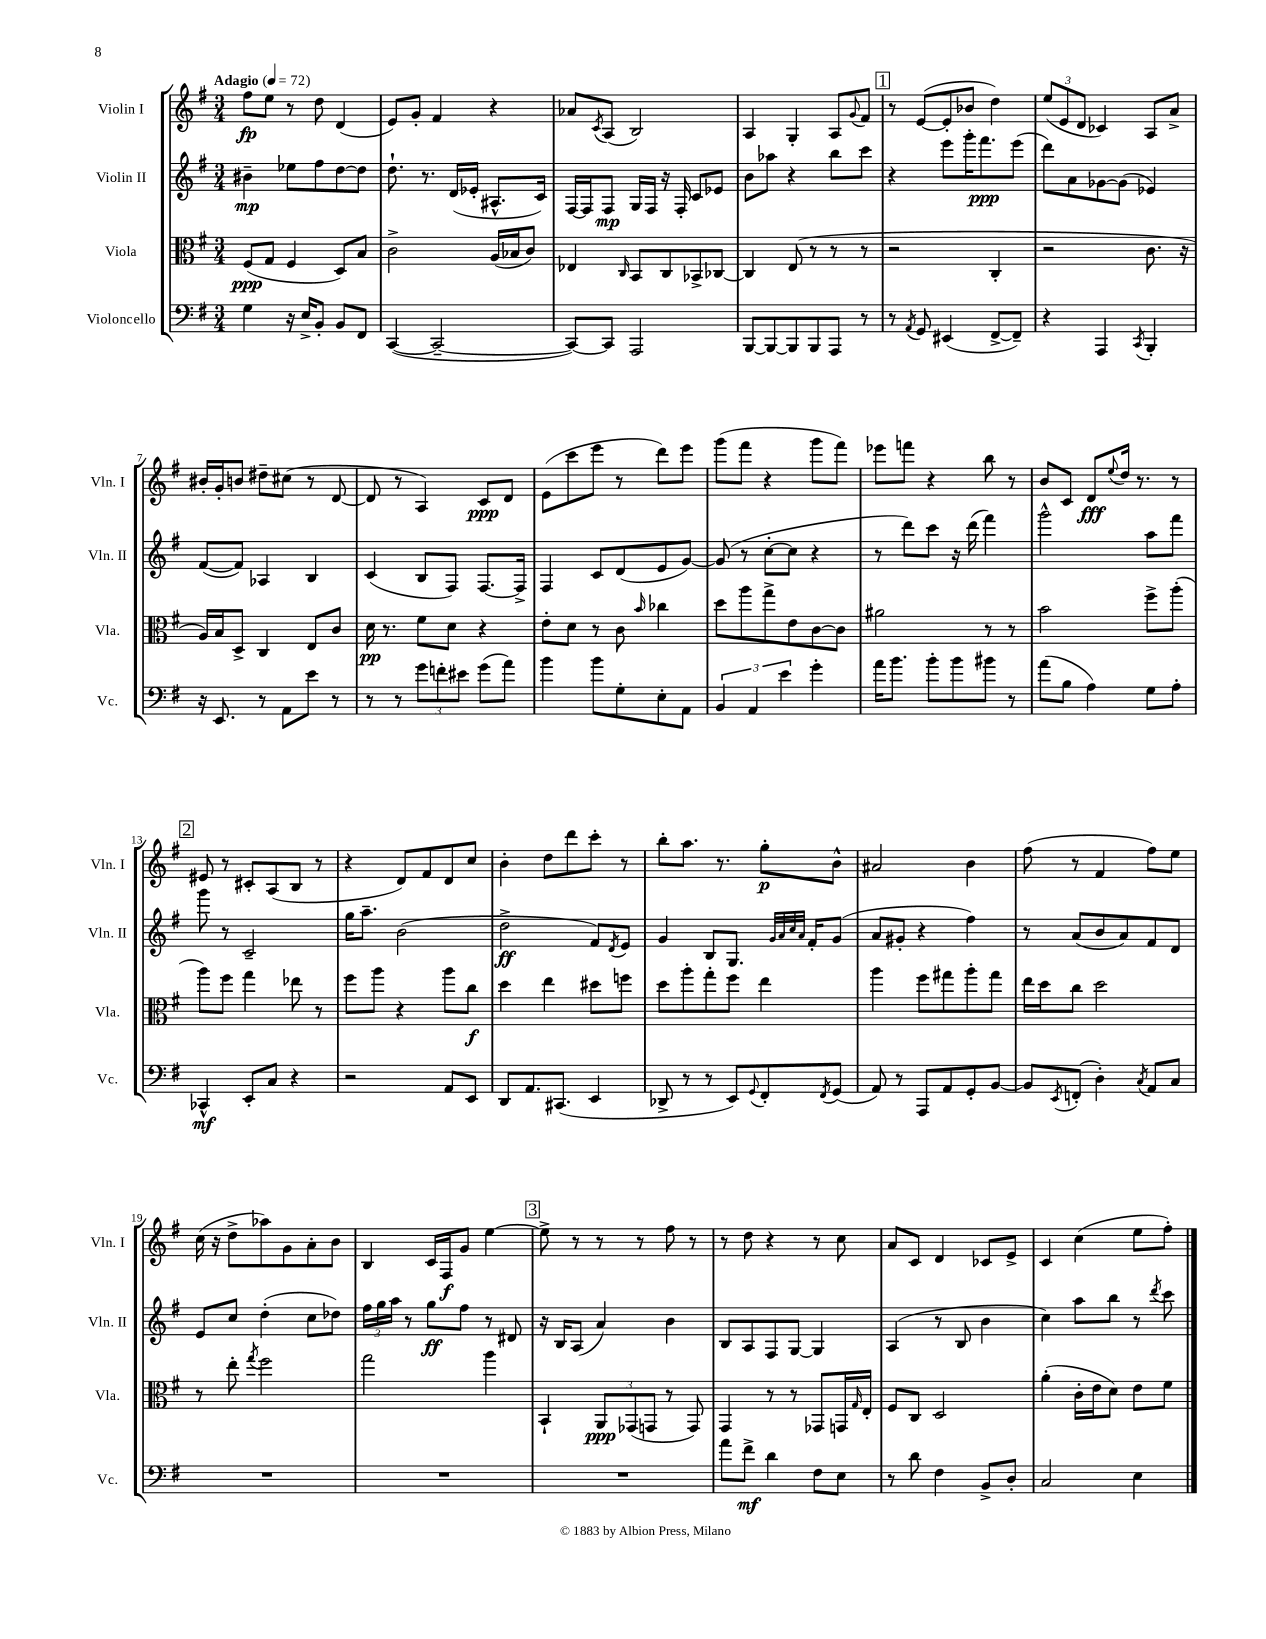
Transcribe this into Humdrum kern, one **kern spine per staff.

**kern	**dynam	**kern	**dynam	**kern	**dynam	**kern	**dynam
*part4	*part4	*part3	*part3	*part2	*part2	*part1	*part1
*staff4	*staff4	*staff3	*staff3	*staff2	*staff2	*staff1	*staff1
*I"Violoncello	*	*I"Viola	*	*I"Violin II	*	*I"Violin I	*
*I'Vc.	*	*I'Vla.	*	*I'Vln. II	*	*I'Vln. I	*
*clefF4	*	*clefC3	*	*clefG2	*	*clefG2	*
*k[f#]	*	*k[f#]	*	*k[f#]	*	*k[f#]	*
*M3/4	*	*M3/4	*	*M3/4	*	*M3/4	*
*MM72	*	*MM72	*	*MM72	*	*MM72	*
=1	=1	=1	=1	=1	=1	=1	=1
!	!	!	!	!	!	!LO:TX:a:B:t=Adagio	!
4G\	.	(8F#/L	ppp	4b#X~\	mp	8ff#\L	fp
.	.	8G/J	.	.	.	8ee\J	.
16r	.	4F#/	.	8ee-X\L	.	8r	.
16E^/KL	.	.	.	.	.	.	.
8BB'/J	.	.	.	8ff#\	.	8dd\	.
8BB/L	.	8D/L)	.	[8dd\	.	(4d/	.
8FF#/J	.	8B/J	.	8dd\J]	.	.	.
=2	=2	=2	=2	=2	=2	=2	=2
([4CC/	.	2c^\	.	8.dd`\	.	8e/L)	.
.	.	.	.	.	.	8g'/J	.
.	.	.	.	8.r	.	.	.
2CC~/_	.	.	.	.	.	4f#/	.
.	.	.	.	(16d/LL	.	.	.
.	.	.	.	16e-X'/JJ	.	.	.
.	.	(16A/LL	.	8.A#X^^/L	.	4r	.
.	.	16B-X/J	.	.	.	.	.
.	.	8c/J)	.	.	.	.	.
.	.	.	.	16c/Jk)	.	.	.
=3	=3	=3	=3	=3	=3	=3	=3
8CC/L_)	.	4E-X/	.	[16F#/LL	.	8a-X/L	.
.	.	.	.	16F#/J]	.	.	.
.	.	.	.	.	.	8qc/	.
8CC/J]	.	.	.	8F#/J	mp	(8A/J	.
.	.	16qqC/	.	.	.	.	.
2AAA/	.	8BB/L	.	16G/LL	.	2B/)	.
.	.	.	.	16F#/JJ	.	.	.
.	.	8C/	.	16r	.	.	.
.	.	.	.	16F#'/	.	.	.
.	.	8BB-X^/	.	8c/L	.	.	.
.	.	[8C-X/J	.	8e-X/J	.	.	.
=4	=4	=4	=4	=4	=4	=4	=4
[8BBB/L	.	4C-/]	.	8b\L	.	4A/	.
8BBB/_	.	.	.	8aa-X\J	.	.	.
8BBB/]	.	(8E/	.	4r	.	4G'/	.
8BBB/	.	8r	.	.	.	.	.
8AAA/J	.	8r	.	8bb\L	.	8A/L	.
.	.	.	.	.	.	8qqg/	.
8r	.	8r	.	8ccc\J	.	8f#/J	.
!!LO:REH:place=s1:t=1
=5	=5	=5	=5	=5	=5	=5	=5
8r	.	2r	.	4r	.	8r	.
8qAA/	.	.	.	.	.	.	.
8GG/	.	.	.	.	.	([8e/L	.
(4EE#X/	.	.	.	8eee\L	.	8e'/]	.
.	.	.	.	16ggg'\K	.	8b-X/J	.
.	.	.	.	8.fff#\	ppp	.	.
[8FF#^/L	.	4C'/	.	.	.	4dd\)	.
8FF#~/J])	.	.	.	(8eee\J	.	.	.
=6	=6	=6	=6	=6	=6	=6	=6
4r	.	2r	.	8ddd\L)	.	(12ee/L	.
.	.	.	.	.	.	12e/	.
.	.	.	.	8a\	.	.	.
.	.	.	.	.	.	12d/J	.
4AAA/	.	.	.	[8g-X\	.	4c-X/)	.
.	.	.	.	(8g-\J]	.	.	.
8qCC/	.	.	.	.	.	.	.
4BBB'/	.	8.c\	.	4e-X/)	.	8A/L	.
.	.	.	.	.	.	8a^/J	.
.	.	16r	.	.	.	.	.
!!LO:LB:g=z
=7	=7	=7	=7	=7	=7	=7	=7
16r	.	16A/LL)	.	([8f#/L	.	16b#X'/LL	.
8.EE/	.	16B/J	.	.	.	16g'/J	.
.	.	8D^/J	.	8f#/J])	.	8bn/J	.
8r	.	4C/	.	4A-X/	.	8dd#X~\L	.
8AA\L	.	.	.	.	.	(8cc#X\J	.
8e\J	.	8E/L	.	4B/	.	8r	.
8r	.	8c/J	.	.	.	[8d/	.
=8	=8	=8	=8	=8	=8	=8	=8
8r	.	16d\	pp	(4c/	.	8d/]	.
.	.	8.r	.	.	.	.	.
8r	.	.	.	.	.	8r	.
12g\L	.	8f#\L	.	8B/L	.	4A/)	.
12fn'\	.	.	.	.	.	.	.
.	.	8d\J	.	8F#/J)	.	.	.
12e#X\J	.	.	.	.	.	.	.
(8g\L	.	4r	.	[8.F#/L	.	8c/L	ppp
8a\J)	.	.	.	.	.	8d/J	.
.	.	.	.	16F#^/Jk]	.	.	.
=9	=9	=9	=9	=9	=9	=9	=9
4b\	.	8e'\L	.	4F#/	.	(8e\L	.
.	.	8d\J	.	.	.	8ccc\	.
8b\L	.	8r	.	8c/L	.	8eee\J	.
8G'\	.	8c\	.	(8d/	.	8r	.
.	.	16qqb/	.	.	.	.	.
8E'\	.	4cc-X\	.	8e/	.	8ddd\L)	.
8AA\J	.	.	.	[8g/J)	.	8eee\J	.
=10	=10	=10	=10	=10	=10	=10	=10
6BB/	.	8dd\L	.	(8g/]	.	(8ggg\L	.
.	.	8aa\	.	8r	.	8fff#\J	.
6AA/	.	.	.	.	.	.	.
.	.	8gg^\	.	[8cc'\L	.	4r	.
6e\	.	.	.	.	.	.	.
.	.	8e\	.	8cc\J]	.	.	.
4g'\	.	[8c\	.	4r	.	8ggg\L	.
.	.	8c\J]	.	.	.	8fff#\J)	.
=11	=11	=11	=11	=11	=11	=11	=11
16a\KL	.	2a#X\	.	8r	.	8eee-X\L	.
8.b\J	.	.	.	.	.	.	.
.	.	.	.	8ddd\L)	.	8fffn\J	.
8b'\L	.	.	.	8ccc\J	.	4r	.
8b\	.	.	.	16r	.	.	.
.	.	.	.	(16ddd\	.	.	.
8b#X\J	.	8r	.	4fff#\)	.	8bb\	.
8r	.	8r	.	.	.	8r	.
=12	=12	=12	=12	=12	=12	=12	=12
(8a\L	.	2b\	.	2ggg^^\	.	8b/L	.
8B\J	.	.	.	.	.	8c/J	.
4A\)	.	.	.	.	.	8d/L	fff
.	.	.	.	.	.	8qqee/	.
.	.	.	.	.	.	16dd/Jk	.
.	.	.	.	.	.	8.r	.
8G\L	.	8ff#^\L	.	8aa\L	.	.	.
8A'\J	.	(8aa'\J	.	8fff#\J	.	8r	.
!!LO:LB:g=z
!!LO:REH:place=s1:t=2
=13	=13	=13	=13	=13	=13	=13	=13
4CC-X^^/	mf	8aa\L)	.	8ggg\	.	8e#X/	.
.	.	8ff#\J	.	8r	.	8r	.
8EE'/L	.	4gg\	.	2c~/	.	8c#X'/L	.
8C/J	.	.	.	.	.	(8A/	.
4r	.	8ee-X\	.	.	.	8B/J	.
.	.	8r	.	.	.	8r	.
=14	=14	=14	=14	=14	=14	=14	=14
2r	.	8ff#\L	.	16gg\KL	.	4r	.
.	.	.	.	8.aa~\J	.	.	.
.	.	8aa\J	.	.	.	.	.
.	.	4r	.	(2b\	.	8d/L)	.
.	.	.	.	.	.	8f#/	.
8AA/L	.	8aa\L	.	.	.	8d/	.
8EE/J	.	8cc\J	f	.	.	8cc/J	.
=15	=15	=15	=15	=15	=15	=15	=15
8DD/L	.	4dd\	.	2dd^\	ff	4b'\	.
8.AA/	.	.	.	.	.	.	.
.	.	4ee\	.	.	.	8dd\L	.
(8.CC#X/J	.	.	.	.	.	.	.
.	.	.	.	.	.	8ddd\	.
4EE/	.	8dd#X\L	.	8f#/L)	.	8ccc'\J	.
.	.	.	.	8qd/	.	.	.
.	.	8ffn\J	.	8e/J	.	8r	.
=16	=16	=16	=16	=16	=16	=16	=16
8DD-X^/	.	8dd\L	.	4g/	.	8bb'\L	.
8r	.	8aa'\	.	.	.	8.aa\J	.
8r	.	8gg'\	.	8B/L	.	.	.
.	.	.	.	.	.	8.r	.
8EE/L)	.	8ff#\J	.	8.G/J	.	.	.
8qqGG/	.	.	.	.	.	.	.
8FF#'/	.	4ee\	.	.	.	8gg'\L	p
.	.	.	.	32qqg/LLL	.	.	.
.	.	.	.	32qqa/	.	.	.
.	.	.	.	32qqcc/	.	.	.
.	.	.	.	32qqa/JJJ	.	.	.
.	.	.	.	16f#'/KL	.	.	.
8qFF#/	.	.	.	.	.	.	.
(8GG/J	.	.	.	(8g/J	.	8b^^\J	.
=17	=17	=17	=17	=17	=17	=17	=17
8AA/)	.	4aa\	.	8a/L	.	2a#X/	.
8r	.	.	.	8g#X'/J	.	.	.
8AAA/L	.	8ff#\L	.	4r	.	.	.
8AA/	.	8gg#X\	.	.	.	.	.
8GG'/	.	8aa'\	.	4ff#\)	.	4b\	.
[8BB/J	.	8gg#\J	.	.	.	.	.
=18	=18	=18	=18	=18	=18	=18	=18
8BB/L]	.	16ee\LL	.	8r	.	(8ff#\	.
.	.	16dd\J	.	.	.	.	.
8qEE/	.	.	.	.	.	.	.
(8FFn'/J	.	8cc\J	.	(8a/L	.	8r	.
4D'\)	.	2dd\	.	8b/	.	4f#/	.
.	.	.	.	8a/)	.	.	.
8qC/	.	.	.	.	.	.	.
8AA/L	.	.	.	8f#/	.	8ff#\L)	.
8C/J	.	.	.	8d/J	.	8ee\J	.
!!LO:LB:g=z
=19	=19	=19	=19	=19	=19	=19	=19
2.r	.	8r	.	8e/L	.	(16cc\	.
.	.	.	.	.	.	16r	.
.	.	8ee'\	.	8cc/J	.	8dd^\L	.
.	.	8qgg/	.	.	.	.	.
.	.	2ff#\	.	(4dd'\	.	8aa-X\)	.
.	.	.	.	.	.	8g\	.
.	.	.	.	8cc\L	.	8a'\	.
.	.	.	.	8dd-X\J)	.	8b\J	.
=20	=20	=20	=20	=20	=20	=20	=20
2.r	.	2gg\	.	24ff#\LL	.	4B/	.
.	.	.	.	24gg\	.	.	.
.	.	.	.	24aa\JJ	.	.	.
.	.	.	.	8r	.	.	.
.	.	.	.	8gg\L	ff	16c/LL	.
.	.	.	.	.	.	16F#/J	f
.	.	.	.	8ff#\J	.	8g/J	.
.	.	4aa\	.	8r	.	[4ee\	.
.	.	.	.	8d#X/	.	.	.
!!LO:REH:place=s1:t=3
=21	=21	=21	=21	=21	=21	=21	=21
2.r	.	4BB`/	.	16r	.	8ee^\]	.
.	.	.	.	16B/KL	.	.	.
.	.	.	.	(8A/J	.	8r	.
.	.	12AA/L	ppp	4a/)	.	8r	.
.	.	(12GG-X/	.	.	.	.	.
.	.	.	.	.	.	8r	.
.	.	12GGn/J	.	.	.	.	.
.	.	8r	.	4b\	.	8ff#\	.
.	.	8GG/)	.	.	.	8r	.
=22	=22	=22	=22	=22	=22	=22	=22
8a\L	.	4GG/	.	8B/L	.	8r	.
8f#^\J	mf	.	.	8A/	.	8dd\	.
4d\	.	8r	.	8F#/	.	4r	.
.	.	8r	.	[8G/J	.	.	.
8F#\L	.	8GG-X/L	.	4G/]	.	8r	.
8E\J	.	16GGn/L	.	.	.	8cc\	.
.	.	16qqG/	.	.	.	.	.
.	.	16E'/JJ	.	.	.	.	.
=23	=23	=23	=23	=23	=23	=23	=23
8r	.	8F#/L	.	(4A/	.	8a/L	.
8d\	.	8C/J	.	.	.	8c/J	.
4F#\	.	2D/	.	8r	.	4d/	.
.	.	.	.	8B/	.	.	.
8BB^/L	.	.	.	4b\	.	8c-X/L	.
8D'/J	.	.	.	.	.	8e^/J	.
=24	=24	=24	=24	=24	=24	=24	=24
2C/	.	(4a'\	.	4cc\)	.	4c/	.
.	.	16c'\LL	.	8aa\L	.	(4cc\	.
.	.	16e\J	.	.	.	.	.
.	.	8d\J)	.	8bb\J	.	.	.
4E\	.	8e\L	.	8r	.	8ee\L	.
.	.	.	.	8qddd/	.	.	.
.	.	8f#\J	.	8ccc\	.	8ff#'\J)	.
==	==	==	==	==	==	==	==
*-	*-	*-	*-	*-	*-	*-	*-
